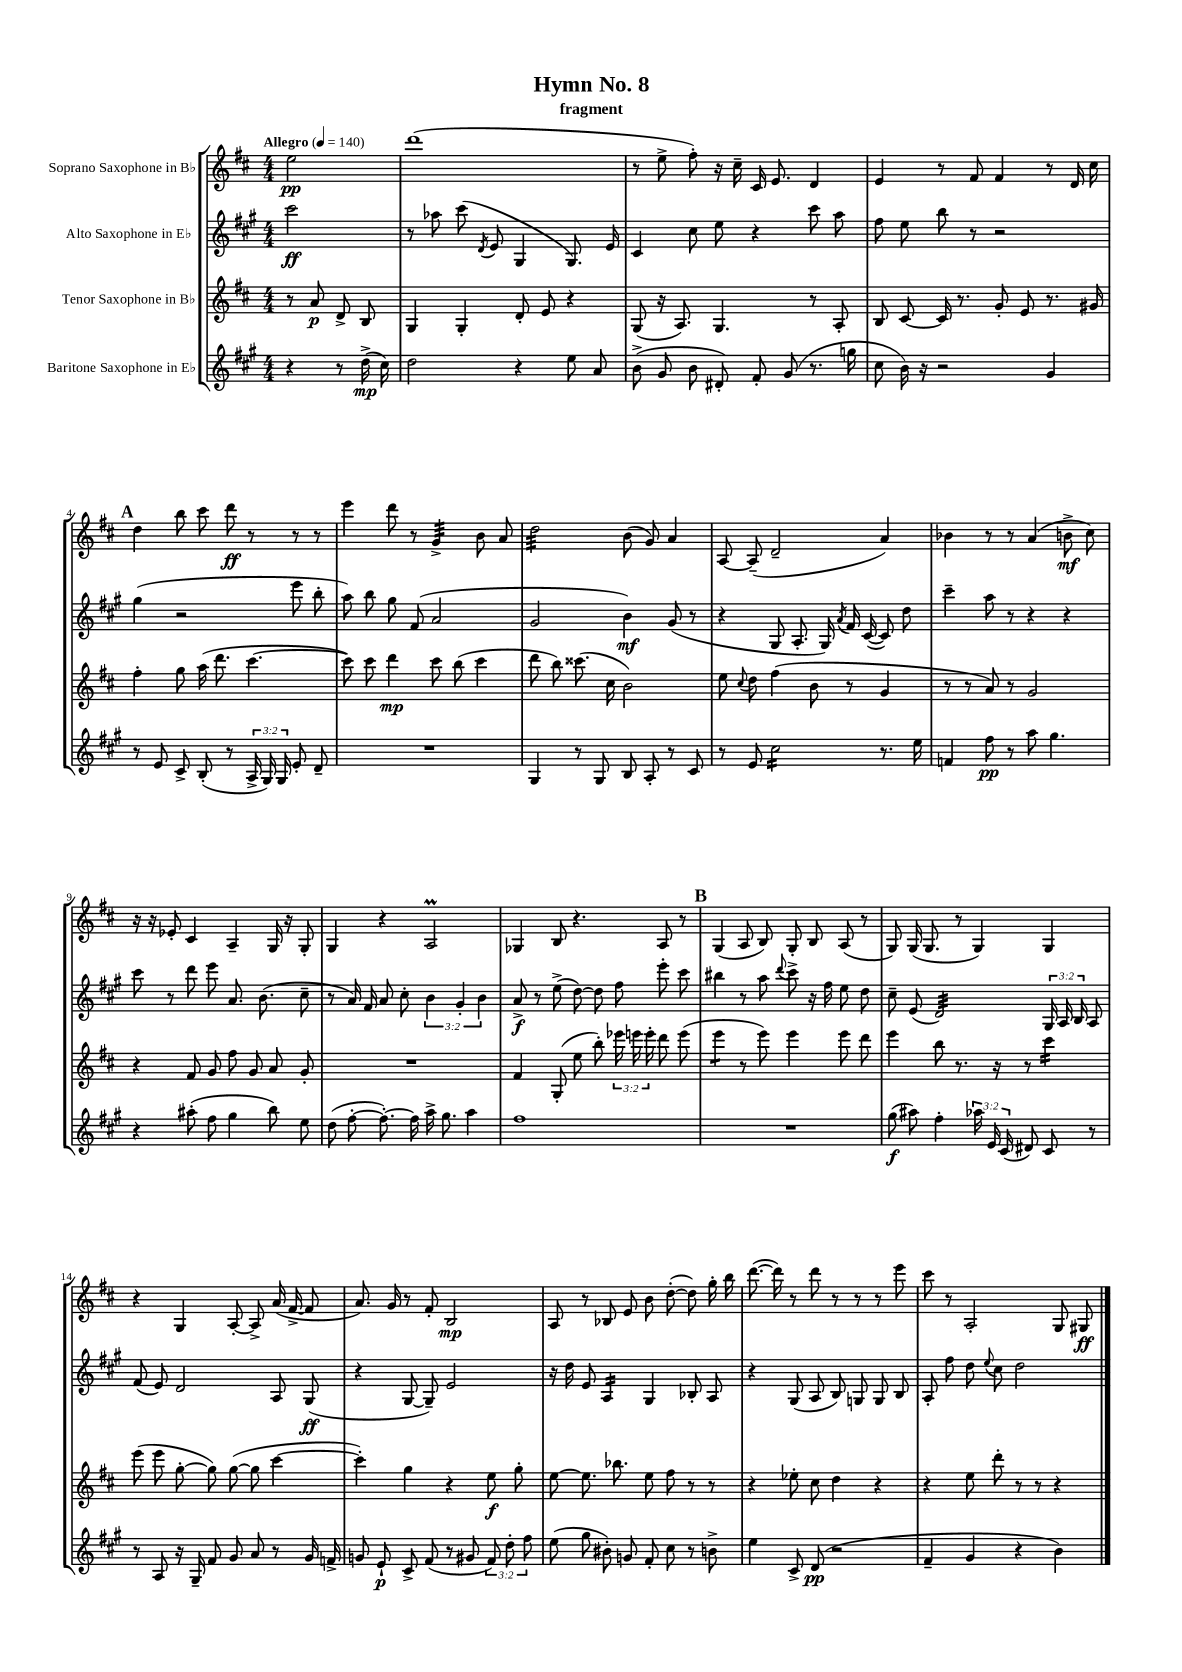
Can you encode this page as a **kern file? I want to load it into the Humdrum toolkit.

**kern	**kern	**kern	**kern
*staff4	*staff3	*staff2	*staff1
*clefG2	*clefG2	*clefG2	*clefG2
*k[f#c#g#]	*k[f#c#]	*k[f#c#g#]	*k[f#c#]
*M4/4	*M4/4	*M4/4	*M4/4
*MM140	*MM140	*MM140	*MM140
4r	8r	2ccc#	2ee
.	8a	.	.
8r	8d^	.	.
(16dd^	8B	.	.
16cc#)	.	.	.
=	=	=	=
2dd	4G	8r	(1ddd
.	.	8aa-	.
.	4G'	(8ccc#	.
.	.	8qd	.
.	.	8e	.
4r	8d'	4G#	.
.	8e	.	.
8ee	4r	8.G#)	.
8a	.	.	.
.	.	16e	.
=	=	=	=
(8b^	(8G	4c#	8r
8g#	16r	.	8ee^
.	8.A)	.	.
8b	.	8cc#	8ff#')
8d#')	4.G	8ee	16r
.	.	.	16cc#~
8f#'	.	4r	16c#
.	.	.	8.e
(8g#	.	.	.
8.r	8r	8ccc#	4d
.	8A'	8aa	.
16gg	.	.	.
=	=	=	=
8cc#	8B	8ff#	4e
16b)	[8c#	8ee	.
16r	.	.	.
2r	16c#]	8bb	8r
.	8.r	.	.
.	.	8r	8f#
.	8g'	2r	4f#
.	8e	.	.
4g#	8.r	.	8r
.	.	.	16d
.	16g#	.	16cc#
=	=	=	=
8r	4ff#'	(4gg#	4dd
8e	.	.	.
8c#^	8gg	2r	8bb
(8B'	(16aa	.	8ccc#
.	8.ddd	.	.
8r	.	.	8ddd
24A^	[4.ccc#	.	8r
24G#)	.	.	.
24G#	.	.	.
8e'	.	8eee	8r
8d~	.	8bb'	8r
=	=	=	=
1r	8ccc#])	8aa)	4eee
.	8ccc#	8bb	.
.	4ddd	8gg#	8ddd
.	.	(8f#	8r
.	8ccc#	2a	4g^
.	(8bb	.	.
.	4ccc#	.	8b
.	.	.	8a
=	=	=	=
4G#	8ddd	2g#	2dd
.	8bb)	.	.
8r	(8.ccc##	.	.
8G#	.	.	.
.	16cc#	.	.
8B	2b)	4b)	(8b
8A'	.	.	8g)
8r	.	(8g#	4a
8c#	.	8r	.
=	=	=	=
8r	8ee	4r	[8A
.	8qqcc#	.	.
8e	8dd	.	(8A~]
2cc#	(4ff#	8G#	2d~
.	.	8.A'	.
.	8b	.	.
.	.	16G#)	.
.	.	8qa	.
.	8r	16f#	.
.	.	([16c#	.
8.r	4g	8c#])	4a)
.	.	8dd	.
16ee	.	.	.
=	=	=	=
4f	8r	4ccc#~	4b-
.	8r	.	.
8ff#	8a)	8aa	8r
8r	8r	8r	8r
8aa	2g	4r	(4a
4.gg#	.	.	.
.	.	4r	8b^
.	.	.	8cc#)
=	=	=	=
4r	4r	8ccc#	16r
.	.	.	16r
.	.	8r	8e-'
(8aa#'	8f#	8ddd	4c#
8ff#	8g	8eee	.
4gg#	8ff#	8.a	4A~
.	8g	.	.
.	.	(8.b	.
8bb)	8a	.	16G
.	.	.	16r
8ee	8g'	8cc#~	8G'
=	=	=	=
(8dd	1r	8r	4G
[8ff#'	.	16a)	.
.	.	16f#	.
8.ff#'_)	.	8a	4r
.	.	8cc#'	.
16ff#]	.	.	.
16aa^	.	6b	2A
8.gg#	.	.	.
.	.	6g#'	.
4aa	.	.	.
.	.	6b	.
=	=	=	=
1ff#	4f#	8a^	4G-
.	.	8r	.
.	(8G'	(8ee^	8B
.	8ee	[8dd)	4.r
.	8bb')	8dd]	.
.	24eee-	8ff#	.
.	24eee	.	.
.	24eee'	.	.
.	8ddd	8eee'	8A
.	(8eee	8ccc#	8r
=	=	=	=
1r	4eee	4bb#	(4G
.	8r	8r	8A
.	8eee)	8aa	8B)
.	.	8qqddd	.
.	4eee	8ccc#^	8G'
.	.	16r	8B
.	.	16ff#	.
.	8eee	8ee	(8A
.	8ddd	8dd	8r
=	=	=	=
(8gg#	4eee	8cc#~	8G)
8aa#)	.	(8e	(16G
.	.	.	8.G
4ff#'	8bb	2d)	.
.	8.r	.	8r
24aa-	.	.	4G)
24e	.	.	.
.	16r	.	.
(24c#	.	.	.
8d#)	8r	.	.
8c#	4ccc#	24G#	4G
.	.	24A	.
.	.	24B	.
8r	.	8A	.
=	=	=	=
8r	(8eee	(8f#	4r
8A	8eee	8e)	.
16r	[8gg'	2d	4G
16G#~	.	.	.
8f#	8gg])	.	.
8g#	([8gg	.	[8A'
8a	8gg]	.	8A^]
8r	[4ccc#	8A	(16a
.	.	.	[16f#^
16g#	.	(8G#	8f#]
16f^	.	.	.
=	=	=	=
8g	4ccc#'])	4r	8.a)
8e`	.	.	.
.	.	.	16g
8c#^	4gg	[8G#	8r
(8f#	.	8G#~])	8f#'
8r	4r	2e	2B
8g#	.	.	.
12f#)	8ee	.	.
12dd'	.	.	.
.	8gg'	.	.
12ff#	.	.	.
=	=	=	=
(8ee	[8ee	16r	8A
.	.	16dd	.
8gg#	8.ee]	8e	8r
8b#')	.	4A	8B-
.	8.bb-	.	.
8g	.	.	8e
8f#'	8ee	4G#	8b
8cc#	8ff#	.	([8dd'
8r	8r	8B-'	8dd])
8b^	8r	8A	16gg'
.	.	.	16bb
=	=	=	=
4ee	4r	4r	([8.ddd
.	.	.	16ddd])
8c#^	8ee-'	(8G#	8r
(8d	8cc#	8A	8ddd
2r	4dd	8B)	8r
.	.	8G	8r
.	4r	8G	8r
.	.	8B	8eee
=	=	=	=
4f#~	4r	8A'	8ccc#
.	.	8ff#	8r
4g#	8ee	8dd	2A'
.	.	8qqee	.
.	8ddd'	8cc#	.
4r	8r	2dd	.
.	8r	.	.
4b)	4r	.	8G
.	.	.	8G#
==	==	==	==
*-	*-	*-	*-
